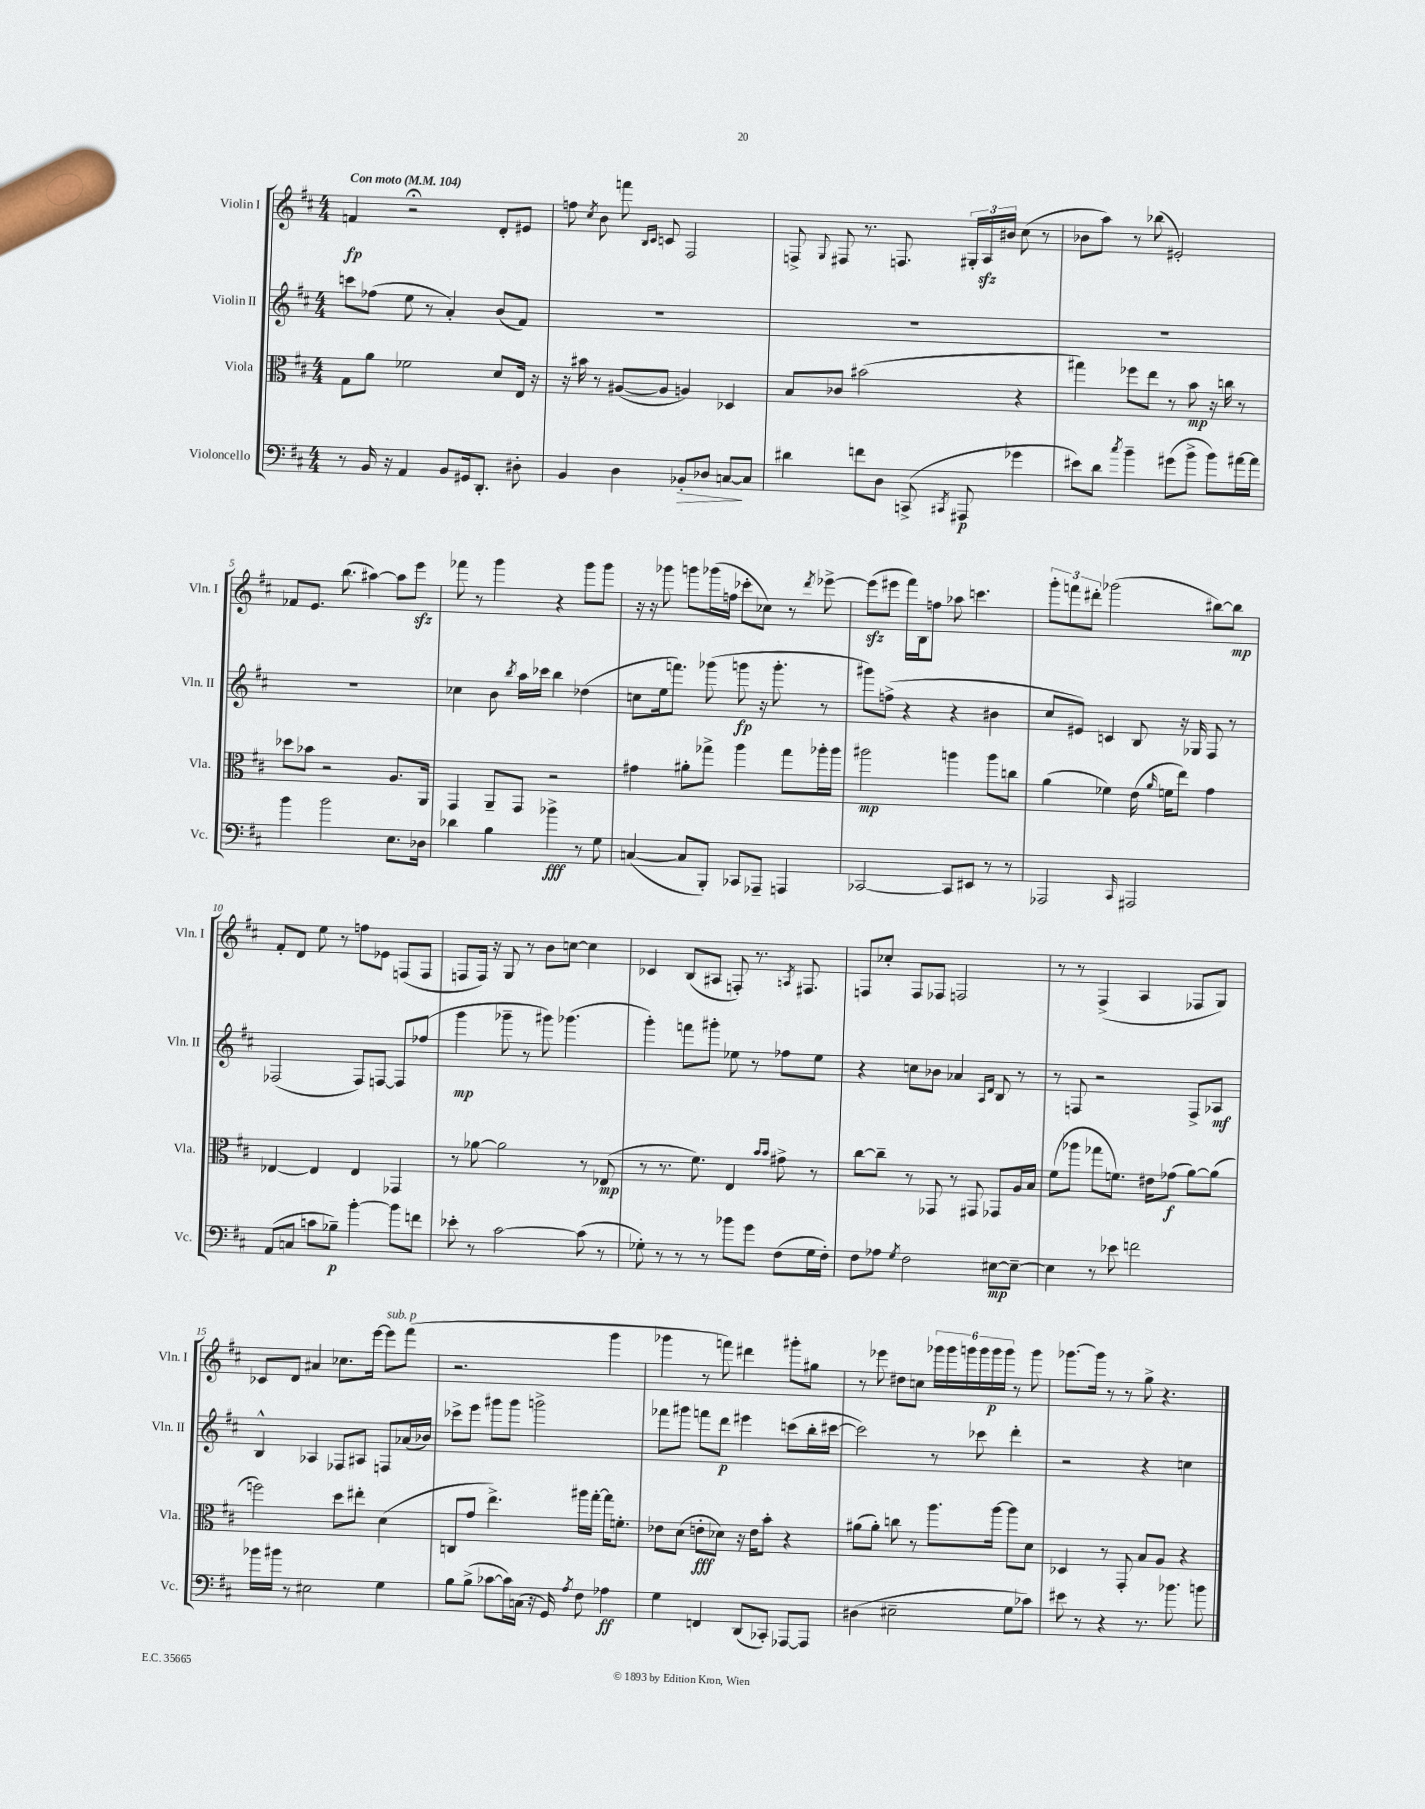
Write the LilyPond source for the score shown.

<<
\new StaffGroup <<
\new Staff = "s0" \with { instrumentName = "Violin I" shortInstrumentName = "Vln. I" } {
    \clef treble \key d \major \numericTimeSignature \time 4/4 \tempo "Con moto" 4 = 104
    \autoBeamOff f'4\fp r2\fermata d'8[-. eis'8] |
    f''8 \acciaccatura { cis''8 } b'8 f'''8 \grace { b16[ cis'16] } c'8 fis2 |
    f8-> \appoggiatura { g8 } fis8 r8. f8. \tuplet 3/2 { gis16[-. a16\sfz bis'16] } cis''8( r8 |
    bes'8[ a''8]) r8 bes''8( eis'2-.) |
    fes'8[ e'8.] b''8.( ais''4~) ais''8[ e'''8]\sfz |
    fes'''8 r8 g'''4 r4 g'''8[ g'''8] |
    r16 r16 ges'''8 g'''8[ ges'''16( f''16] ces'''8[-. ces''8]) r8 \acciaccatura { d'''8 } ees'''8~-> |
    ees'''8[\sfz( eis'''8] fis'''16[) b16 f''8] aes''8 c'''4. |
    \tuplet 3/2 { g'''8[-. f'''8 dis'''8]-. } ges'''2( bis''8[~) bis''8]\mp |
    fis'8[-. d'8] e''8 r8 f''8[ ees'8] f8[( f8] |
    f8[ f16]) r16 g8 r8 b'8[ c''8]~ c''4 |
    ces'4 b8[( ais8] f8-.) r8. \acciaccatura { a8 } fis8. |
    f8[ ces''8]-. f8[ fes8] f2 |
    r8 r8 fis4->( a4 fes8[ g8]) |
    ces'8[ d'8] ais'4 ces''8.[ e'''16]~ e'''8[^\markup { \italic "sub. p" } fis'''8]( |
    r2. g'''4 |
    ges'''4 r8 f'''8) dis'''4 gis'''8[-. gis''8] |
    r8 ees'''8 dis''8[ c''8] \tuplet 6/4 { ges'''16[ ges'''16 g'''16 g'''16 g'''16\p g'''16] } r8 g'''8 |
    ges'''8.[~ ges'''16] r8 r8 g''8-> r4. \bar "|." |
}
\new Staff = "s1" \with { instrumentName = "Violin II" shortInstrumentName = "Vln. II" } {
    \clef treble \key d \major \numericTimeSignature \time 4/4
    \autoBeamOff c'''8[ fes''8]( e''8 r8 a'4-.) b'8[( fis'8]) |
    R1 |
    R1 |
    R1 |
    R1 |
    ces''4 b'8 \acciaccatura { b''8 } a''16[ ces'''16] b''4 des''4( |
    c''8[ e''16 f'''8.]) ges'''8( g'''8\fp r16 g'''8.-. r8 |
    gis'''8[) f''8]->( r4 r4 bis'4 |
    cis''8[ eis'8]) c'4 b8 r16 ges16 fis8 r8 |
    fes2( fes8[) f8]~ f8[ fes''8]( |
    g'''4\mp ges'''8-- r8 gis'''8) ges'''4.( |
    g'''4-.) f'''8[ gis'''8]-. ees''8 r8 fes''8[ ees''8] |
    r4 c''8[ bes'8] aes'4 \grace { a16[ d'16] } b8 r8 |
    r8 f8 r2 f8[-> aes8]\mf |
    b4-^ aes4 fes8[ ais8] f8[ aes'16( bes'16]) |
    ces'''8[-> e'''8] gis'''8[ gis'''8] g'''2-> |
    fes'''8[ gis'''8] f'''8[ d'''8]\p eis'''4 c'''8[( b''16-. cis'''16]~ |
    cis'''2) r8 ces'''8 d'''4-. |
    r2 r4 c''4 \bar "|." |
}
\new Staff = "s2" \with { instrumentName = "Viola" shortInstrumentName = "Vla." } {
    \clef alto \key d \major \numericTimeSignature \time 4/4
    \autoBeamOff g8[ a'8] fes'2 d'8[ e16] r16 |
    r16 bis'16 r8 ais8[~( ais8] a4) des4 |
    b8[ ces'8] bis'2( r4 |
    gis''4) fes''8[ e''8] r8 b'8\mp r16 c''16 r8 |
    des''8[ bes'8] r2 a8.[ a,16] |
    g,4 a,8[-- g,8] r2 |
    gis'4 ais'8[-. ges''8]-> a''4 ges''8[ aes''16-. aes''16] |
    ais''2\mp a''4 a''8[ c''8] |
    a'4( fes'4) e'16( \grace { a'16 } f'16[ e''8]) g'4 |
    ees4~ ees4 ees4 ges,4 |
    r8 aes'8~ aes'2 r8 ees8\mp( |
    r8 r8. fis'8.) e4 \grace { b'16[ b'16] } gis'8-> r8 |
    cis''8[~ cis''8]-- r8 ges,8 r8 gis,8 ges,8[ a16 b16] |
    fis'8[( aes''8] ges''8[ f'8.]) eis'16[ ges'8]\f( a'8[~) a'8]( |
    f''2) d''8[ eis''8]-. d'4( |
    c8[ g'8] e''4.->) ais''16[ g''16]~-. g''16[ f'8.]-. |
    ees'8[ d'8]( e'8[-.\fff des'8]) r16 e'16[ b'8]-. r4 |
    ais'8[( ais'8]-.) c''8 r8 a''8.[ a''16]~ a''8[ d'8] |
    des4 r8 g,8-. b8[ a8] r4 \bar "|." |
}
\new Staff = "s3" \with { instrumentName = "Violoncello" shortInstrumentName = "Vc." } {
    \clef bass \key d \major \numericTimeSignature \time 4/4
    \autoBeamOff r8 b,16 r16 a,4 b,8[ gis,16 d,8.]-. dis8-. |
    b,4 d4 bes,8[-.\> des8] c8[~\! c8] |
    dis'4 f'8[ d8] c,8->( \acciaccatura { cis,8 } ais,,8\p ges'4 |
    eis'8[) d'8] \acciaccatura { cis''8 } b'4-- gis'8[( b'8]-> b'8[) ais'16~ ais'16] |
    b'4 b'2 e8.[ des16] |
    des'4 b4 bes'4->\fff r8 g8 |
    c4~( c8[ b,,8]-.) ces,8[ aes,,8]-- a,,4 |
    ces,2~ ces,8[ eis,8] r8 r8 |
    aes,,2 \grace { cis,16 } ais,,2 |
    a,8[( c8] c'8[ bes8]--\p) b'4~-. b'8[ f'8] |
    ees'8-. r8 cis'2~ cis'8( r8 |
    ges8-.) r8 r8 r8 bes'8[ g'8] fis8[( ges16 fis16]-.) |
    fis8[ aes8] \acciaccatura { g8 } fis2 eis8[~\mp eis8]~-- |
    eis4 r8 ees'8 f'2 |
    bes'16[ bis'16] r8 eis2 g4 |
    b8[ b8]->( ces'8[~ ces'16) c16]( r16 g,16) \acciaccatura { a8 } fis8 aes4\ff |
    g4 f,4 d,8[( ces,8]-.) aes,,8[~ aes,,8] |
    dis4( eis2-- g8[ ces'8]) |
    eis'8 r8 r4 r8. bes'8. b'8 \bar "|." |
}
>>
>>
